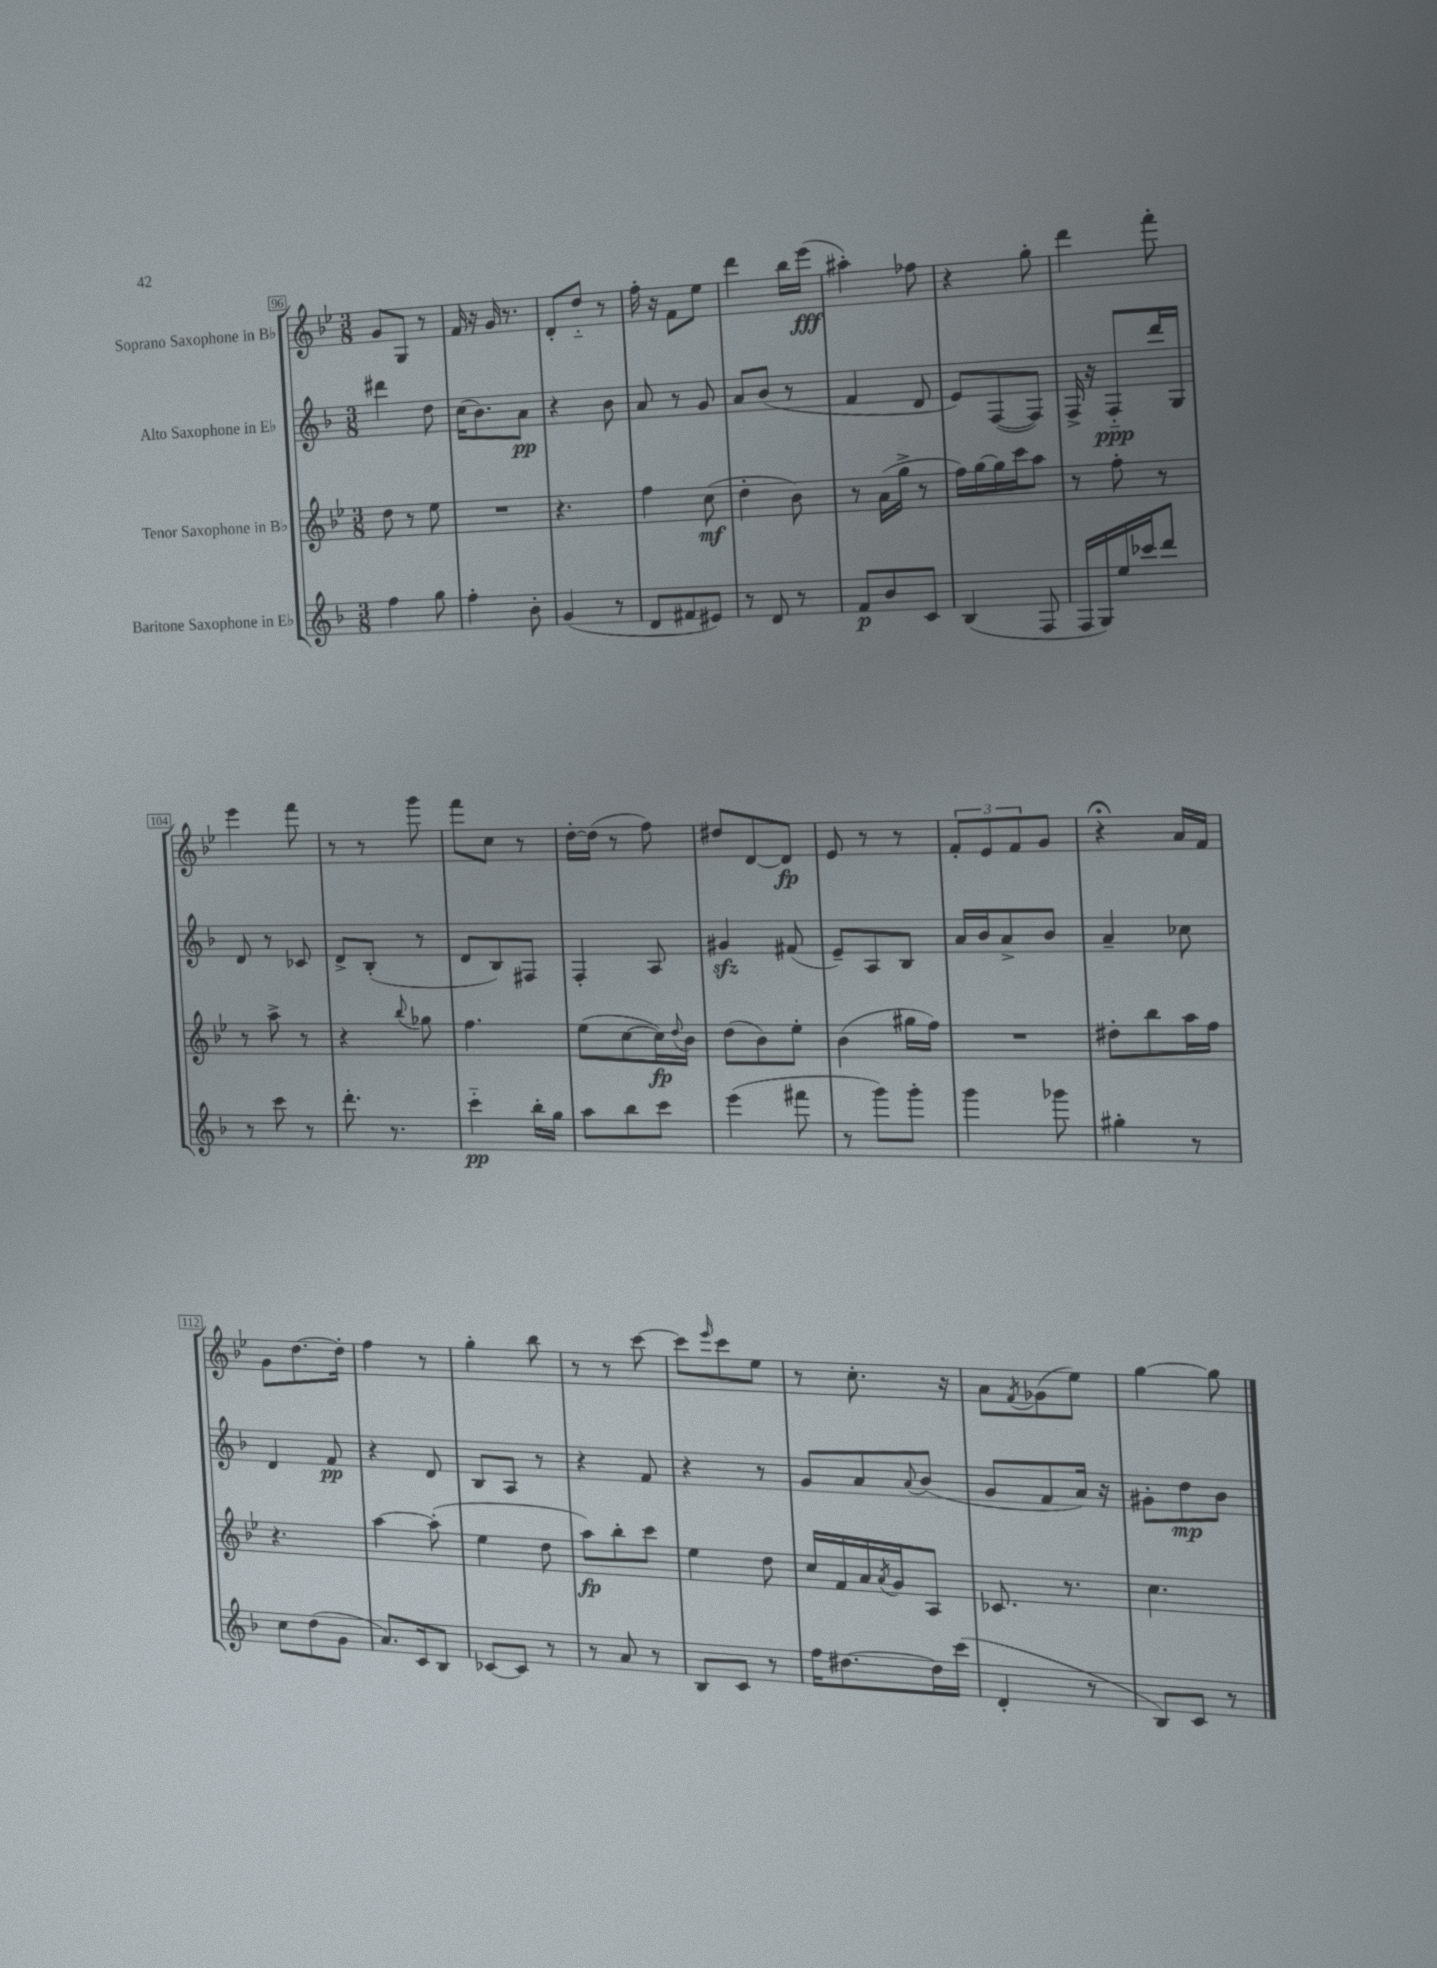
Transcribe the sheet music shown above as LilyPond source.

<<
\new StaffGroup <<
\new Staff = "s0" \with { instrumentName = "Soprano Saxophone in Bb" } {
    \clef treble \key bes \major \numericTimeSignature \time 3/8
    g'8 g8 r8 |
    f'16 r16 g'16 r8. |
    d'8-. d''8-_ r8 |
    f''16-. r16 f'8 ees''8 |
    d'''4 bes''16 ees'''16\fff( |
    ais''4-.) fes''8 |
    r4 g''8-. |
    d'''4 f'''8-. |
    ees'''4 f'''8 |
    r8 r8 g'''8 |
    f'''8 c''8 r8 |
    d''16~-. d''16( r8 f''8) |
    dis''8 d'8~ d'8\fp |
    ees'8 r8 r8 |
    \tuplet 3/2 { f'8-. ees'8 f'8 } g'8 |
    r4\fermata a'16 f'16 |
    g'8 d''8.~ d''16-. |
    f''4 r8 |
    g''4-. bes''8 |
    r8 r8 c'''8~ |
    c'''8 \grace { ees'''16 } c'''8 ees''8 |
    r8 c''8.-. r16 |
    a'8 \acciaccatura { f'8 } ges'8( ees''8) |
    g''4~ g''8 \bar "|." |
}
\new Staff = "s1" \with { instrumentName = "Alto Saxophone in Eb" } {
    \clef treble \key f \major \numericTimeSignature \time 3/8
    dis'''4 d''8 |
    c''16( bes'8.) a'8\pp |
    r4 bes'8 |
    a'8 r8 g'8 |
    a'8 bes'8( r8 |
    f'4 d'8 |
    e'8) f8~( f8) |
    f16-> r16 f8-_\ppp d'''16 g16 |
    d'8 r8 ces'8 |
    d'8-> bes8-.( r8 |
    d'8 bes8) fis8 |
    f4-. a8 |
    gis'4\sfz fis'8( |
    e'8--) a8 bes8 |
    a'16 bes'16 a'8-> bes'8 |
    a'4-- ces''8 |
    d'4 f'8\pp |
    r4 d'8 |
    bes8 a8 r8 |
    r4 f'8 |
    r4 r8 |
    g'8 a'8 \appoggiatura { a'8 } bes'8( |
    g'8 f'8 a'16) r16 |
    gis'8-. d''8\mp bes'8 \bar "|." |
}
\new Staff = "s2" \with { instrumentName = "Tenor Saxophone in Bb" } {
    \clef treble \key bes \major \numericTimeSignature \time 3/8
    d''8 r8 ees''8 |
    R4. |
    r4. |
    f''4 c''8\mf( |
    d''4-. bes'8) |
    r8 a'16( g''16-> r8 |
    f''16) g''16~ g''16 c'''16 a''8 |
    r8 f''8-. r8 |
    r8 a''8-> r8 |
    r4 \appoggiatura { bes''8 } ges''8 |
    f''4. |
    ees''8( c''8~ c''16\fp) \appoggiatura { d''8 } bes'16 |
    d''8( bes'8) ees''8-. |
    bes'4( gis''16 f''16) |
    R4. |
    dis''8-. bes''8 a''16 f''16 |
    r4. |
    a''4~ a''8-.( |
    ees''4 d''8 |
    a''8\fp) bes''8-. c'''8 |
    ees''4 d''8 |
    c''16 f'16 a'16 \acciaccatura { a'8 } g'16 a8 |
    ces'8. r8. |
    c''4. \bar "|." |
}
\new Staff = "s3" \with { instrumentName = "Baritone Saxophone in Eb" } {
    \clef treble \key f \major \numericTimeSignature \time 3/8
    f''4 g''8 |
    f''4-. bes'8-. |
    g'4( r8 |
    d'8 fis'8 eis'8) |
    r8 d'8 r8 |
    f'8\p bes'8 c'8 |
    bes4( f8 |
    f16 g16) e''16 ces'''16 d'''8 |
    r8 c'''8 r8 |
    d'''8.-. r8. |
    c'''4-_\pp bes''16-. g''16 |
    a''8 bes''8 c'''8 |
    e'''4( fis'''8 |
    r8 g'''8) g'''8-. |
    g'''4 ges'''8 |
    gis''4-. r8 |
    c''8 d''8( g'8 |
    a'8.) c'16 bes8 |
    ces'8~ ces'8 r8 |
    r8 a'8 r8 |
    bes8 c'8 r8 |
    f''16 dis''8.~ dis''16 c'''16( |
    d'4-. r8 |
    bes8) c'8 r8 \bar "|." |
}
>>
>>
\layout { \context { \Score currentBarNumber = #96 \override BarNumber.stencil = #(make-stencil-boxer 0.1 0.3 ly:text-interface::print) } }
